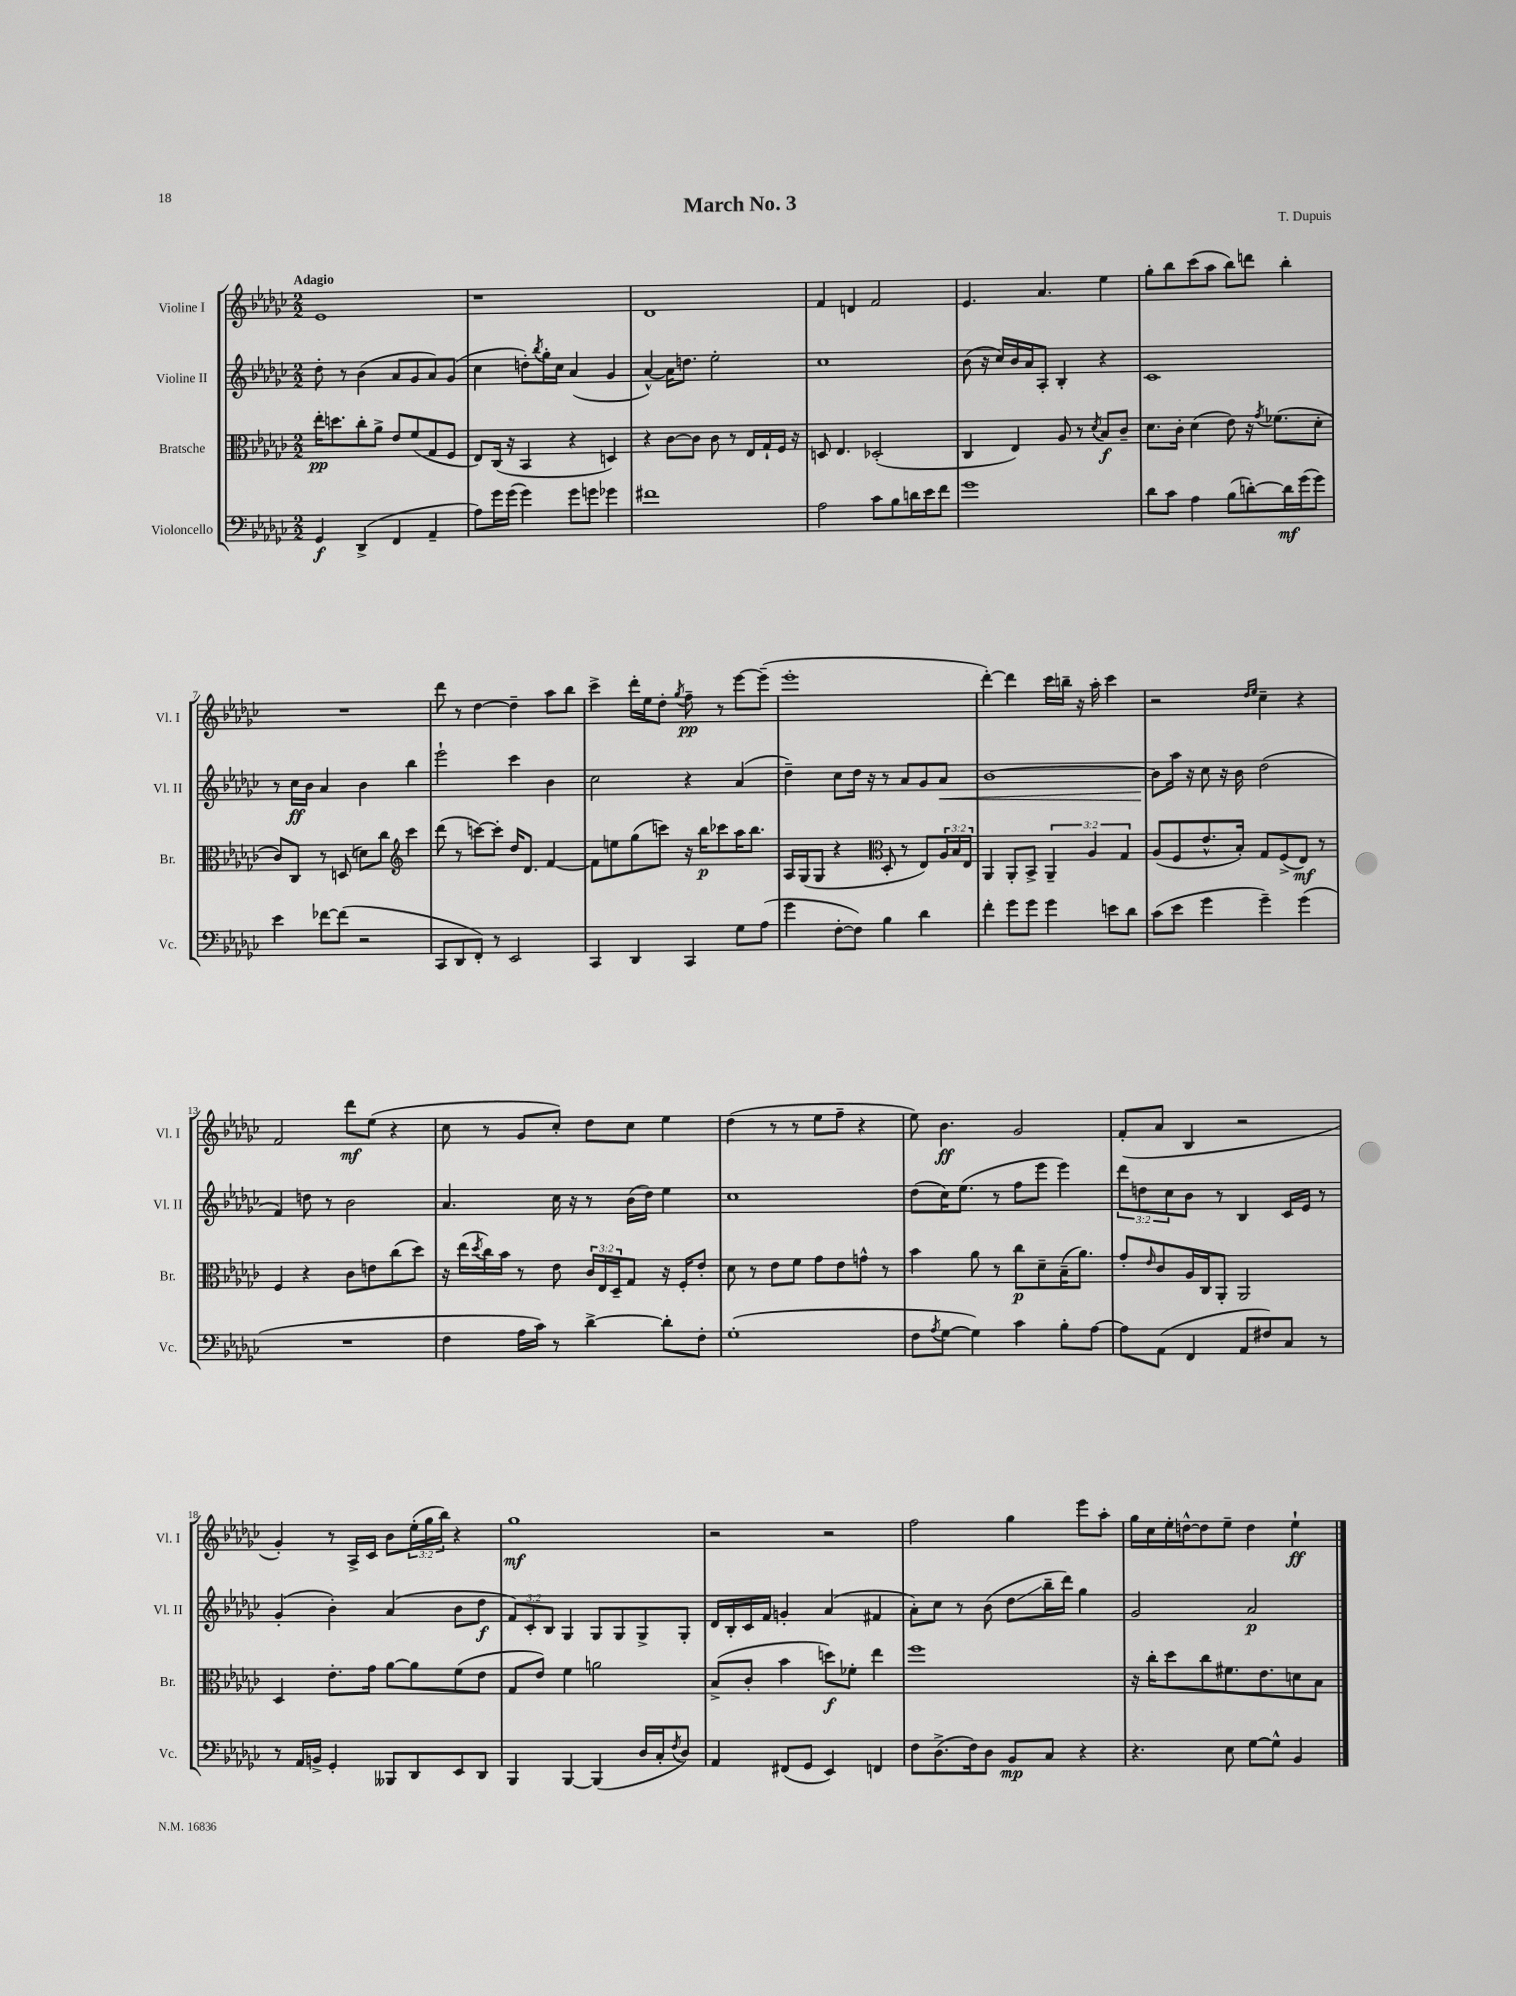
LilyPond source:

\header { title = "March No. 3" composer = "T. Dupuis" }
<<
\new StaffGroup <<
\new Staff = "s0" \with { instrumentName = "Violine I" shortInstrumentName = "Vl. I" } {
    \clef treble \key ges \major \numericTimeSignature \time 2/2 \override Staff.TupletNumber.text = #tuplet-number::calc-fraction-text \tempo "Adagio"
    ees'1 |
    r1 |
    des'1 |
    f'4 d'4 f'2 |
    ees'4. aes'4. ees''4 |
    ges''8-. bes''8 ces'''8( aes''8 bes''8) d'''8 bes''4-. |
    R1 |
    des'''8 r8 des''4~ des''4-- aes''8 bes''8 |
    ces'''4-> des'''16-. ees''16 des''8-. \acciaccatura { ges''8 } f''8--\pp r8 ees'''8~ ees'''8--( |
    ees'''1-. |
    des'''4~-.) des'''4 ces'''16 b''16-- r16 aes''16-. ces'''4 |
    r2 \grace { des''16 ees''16 } ces''4-- r4 |
    f'2 des'''8\mf ees''8( r4 |
    ces''8 r8 ges'8 ces''8-.) des''8 ces''8 ees''4 |
    des''4( r8 r8 ees''8 f''8-- r4 |
    ees''8) bes'4.\ff ges'2 |
    f'8-.( aes'8 bes4 r2 |
    ges'4-.) r8 aes16-> ces'16 bes'8 \tuplet 3/2 { ees''16-.( ges''16 bes''16) } r4 |
    ges''1\mf |
    r2 r2 |
    f''2 ges''4 ees'''8 aes''8-. |
    ges''16 ces''16 ees''16-. d''16~-^ d''8 ees''8-- d''4 ees''4-!\ff \bar "|." |
}
\new Staff = "s1" \with { instrumentName = "Violine II" shortInstrumentName = "Vl. II" } {
    \clef treble \key ges \major \numericTimeSignature \time 2/2 \override Staff.TupletNumber.text = #tuplet-number::calc-fraction-text
    des''8-. r8 bes'4( aes'8 ges'8 aes'8) ges'8( |
    ces''4 d''8-.) \acciaccatura { bes''8 } ges''16-. ces''16 aes'4( ges'4 |
    aes'4~-^) aes'16 d''8. ees''2-. |
    ces''1 |
    bes'8( r16 ces''16) bes'16 aes'16 aes8-. bes4-. r4 |
    ces'1 |
    r8 ces''16\ff bes'16 aes'4 bes'4 bes''4 |
    ees'''2-! ces'''4 bes'4 |
    ces''2 r4 aes'4( |
    des''4--) ces''8 des''16 r16 r8 aes'8 ges'8 aes'8\< |
    bes'1~ |
    bes'8\! aes''16 r16 ces''8 r16 bes'16 des''2( |
    f'4) d''8 r8 bes'2 |
    aes'4. ces''16 r16 r8 bes'16( des''16) ees''4 |
    ces''1 |
    des''8( ces''16) ees''8.( r8 f''8 ees'''8 ees'''4) |
    \tuplet 3/2 { des'''8 d''8 ces''8 } bes'8 r8 bes4 ces'16 ees'16 r8 |
    ges'4-.( bes'4-.) aes'4( bes'8 des''8\f |
    \tuplet 3/2 { f'8) ces'8-. bes8 } ges4 ges8 ges8 ges8-> ges8-. |
    des'16 bes16-. ces'16 f'16 g'4-. aes'4( fis'4 |
    aes'8-.) ces''8 r8 bes'8( des''8\glissando bes''16-- des'''16) ges''4 |
    ges'2 aes'2\p \bar "|." |
}
\new Staff = "s2" \with { instrumentName = "Bratsche" shortInstrumentName = "Br." } {
    \clef alto \key ges \major \numericTimeSignature \time 2/2 \override Staff.TupletNumber.text = #tuplet-number::calc-fraction-text
    ees''16-.\pp d''8. ces''8-. aes'8-> ees'8 f'8( ges8 f8 |
    ees8) ces16( r16 bes,4 r4 d4) |
    r4 ces'8~ ces'8 ces'8 r8 ees16 ges16-! f16 r16 |
    d8 ees4. des2-.( |
    ces4 ees4) aes8 r8 \acciaccatura { des'8 } bes8\f ces'8-- |
    des'8. ces'16-. des'4( ees'8) r16 \acciaccatura { ges'8 } fes'8.( des'8-. |
    ces'8) ces8 r8 d8( d'8) ces''8 \clef treble ces'''4 |
    des'''8( r8 c'''8~) c'''8-. des''16 des'8. f'4~ |
    f'8 e''8 ges''8( c'''8) r16 bes''16\p ces'''8 aes''16 bes''8. |
    aes16 ges16( ges8 r4 \clef alto des8-. r8 ees8) \tuplet 3/2 { aes16 bes16 ees16 } |
    aes,4 aes,8-. bes,8-> \tuplet 3/2 { aes,4-- aes4 ges4 } |
    aes8( f8 ees'8.-^ bes16-.) ges8 f8->( ees8\mf) r8 |
    f4 r4 ces'8 e'8 ces''8( des''8) |
    r16 ees''16( \acciaccatura { des''8 } ces''16) bes'16 r8 ees'8 \tuplet 3/2 { ces'16 ees16 des16-- } ges8 r16 f16-. ees'8-. |
    des'8 r8 ees'8 f'8 ges'8 ees'8 g'8-^ r8 |
    bes'4 aes'8 r8 ces''8\p des'8-- bes16--( aes'8.) |
    ges'8-. \grace { ees'16 } ces'8 aes16 ces16 aes,8-. aes,2 |
    des4 ees'8.-. ges'16 aes'8~ aes'8 f'8( ees'8 |
    ges8 ees'8) f'4 a'2 |
    bes8->( ces'8-. bes'4 d''8\f) fes'8-. ees''4 |
    f''1 |
    r16 ces''16-. des''8 ces''8 fis'8. ees'8. d'8 bes8 \bar "|." |
}
\new Staff = "s3" \with { instrumentName = "Violoncello" shortInstrumentName = "Vc." } {
    \clef bass \key ges \major \numericTimeSignature \time 2/2
    ges,4\f des,4->( f,4 aes,4-- |
    aes8) ges'16 ges'16( ges'4) ges'8 g'8 ges'4 |
    fis'1 |
    aes2 ces'8 bes8 d'16 ees'16 f'8 |
    ges'1 |
    des'8 ces'8 aes4 bes8( d'8~-.) d'16\mf ges'16( ges'8) |
    ees'4 fes'8~ fes'8( r2 |
    ces,8 des,8 f,8-.) r8 ees,2 |
    ces,4 des,4 ces,4 ges8 aes8( |
    ges'4 f8~-. f8) bes4 des'4 |
    f'4-. ges'8 ges'8 ges'4 e'8 des'8 |
    ces'8( ees'8 ges'4 ges'4--) ges'4( |
    R1 |
    f4 aes16 ces'16) r8 des'4~-> des'8-. f8-. |
    ges1-.( |
    f8 \acciaccatura { aes8 } ges8~ ges4) ces'4 bes8-. aes8~ |
    aes8 aes,8( f,4 aes,8 fis8) ces8 r8 |
    r8 aes,16 b,16-> ges,4-. beses,,8 des,8 ees,8 des,8 |
    bes,,4 bes,,4~ bes,,4( des16 ces16-. \acciaccatura { f8 } des8) |
    aes,4 fis,8( ges,8 ees,4) f,4 |
    f8 des8.->( f16) des8 bes,8\mp ces8 r4 |
    r4. ees8 ges8~ ges8-^ bes,4 \bar "|." |
}
>>
>>
